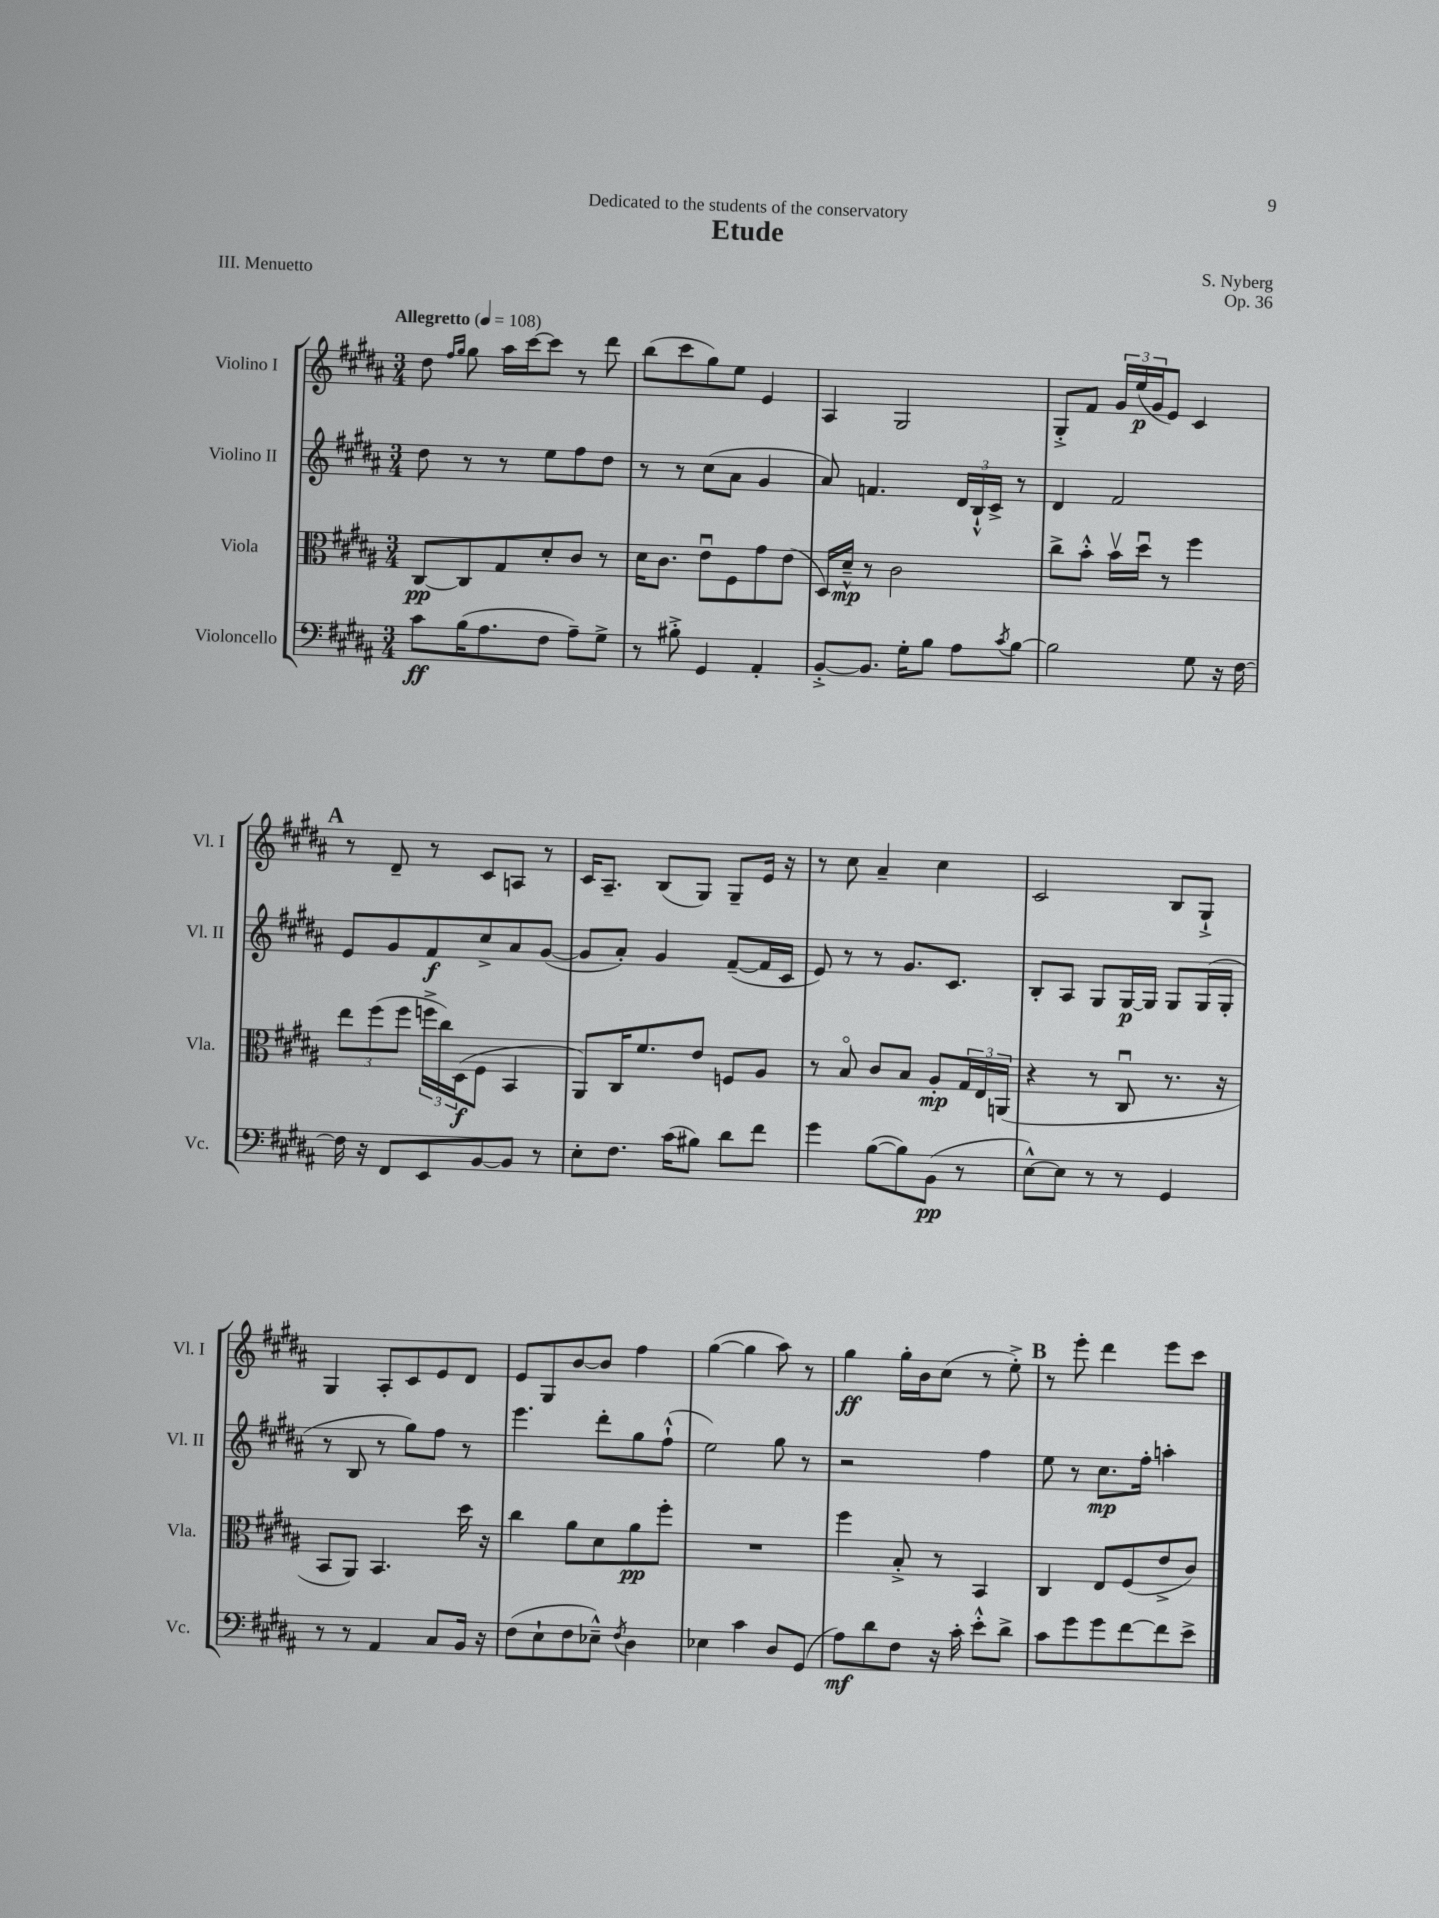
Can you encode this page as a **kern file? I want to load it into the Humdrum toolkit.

**kern	**dynam	**kern	**dynam	**kern	**dynam	**kern	**dynam
*part4	*part4	*part3	*part3	*part2	*part2	*part1	*part1
*staff4	*staff4	*staff3	*staff3	*staff2	*staff2	*staff1	*staff1
*I"Violoncello	*	*I"Viola	*	*I"Violino II	*	*I"Violino I	*
*I'Vc.	*	*I'Vla.	*	*I'Vl. II	*	*I'Vl. I	*
*clefF4	*	*clefC3	*	*clefG2	*	*clefG2	*
*k[f#c#g#d#a#]	*	*k[f#c#g#d#a#]	*	*k[f#c#g#d#a#]	*	*k[f#c#g#d#a#]	*
*M3/4	*	*M3/4	*	*M3/4	*	*M3/4	*
*MM108	*	*MM108	*	*MM108	*	*MM108	*
=1	=1	=1	=1	=1	=1	=1	=1
!	!	!	!	!	!	!LO:TX:a:B:t=Allegretto	!
8c#\L	ff	[8C#/L	pp	8dd#\	.	8dd#\	.
.	.	.	.	.	.	16qqff#/LL	.
.	.	.	.	.	.	16qqgg#/JJ	.
(16B\K	.	8C#/]	.	8r	.	8gg#\	.
8.A#\	.	.	.	.	.	.	.
.	.	8G#/	.	8r	.	16aa#\LL	.
.	.	.	.	.	.	[16ccc#\J	.
8F#\J	.	8d#'/	.	8ee\L	.	8ccc#\J]	.
8A#~\L)	.	8c#/J	.	8ff#\	.	8r	.
8G#^\J	.	8r	.	8dd#\J	.	8ddd#\	.
=2	=2	=2	=2	=2	=2	=2	=2
8r	.	16d#\KL	.	8r	.	(8bb\L	.
.	.	8.c#\J	.	.	.	.	.
8B#X'^\	.	.	.	8r	.	8ccc#\	.
4GG#/	.	8eu\L	.	(8cc#\L	.	8gg#\)	.
.	.	8F#\	.	8a#\J	.	8ee\J	.
4AA#'/	.	8g#\	.	4g#/	.	4e/	.
.	.	(8e\J	.	.	.	.	.
=3	=3	=3	=3	=3	=3	=3	=3
[8BB'^/L	.	16D#/LL)	.	8a#/)	.	4A#/	.
.	.	16d#~^^/JJ	mp	.	.	.	.
8.BB/J]	.	8r	.	4.fn/	.	.	.
.	.	2c#\	.	.	.	2G#/	.
16G#'\KL	.	.	.	.	.	.	.
8B\J	.	.	.	.	.	.	.
8A#\L	.	.	.	24d#/LL	.	.	.
.	.	.	.	24B`^^/	.	.	.
.	.	.	.	24c#^/JJ	.	.	.
8qc#/	.	.	.	.	.	.	.
[8B\J	.	.	.	8r	.	.	.
=4	=4	=4	=4	=4	=4	=4	=4
2B\]	.	8cc#^\L	.	4d#/	.	8G#'^/L	.
.	.	8b'^^\J	.	.	.	8f#/J	.
.	.	16bv\LL	.	2f#/	.	24g#/LL	.
.	.	.	.	.	.	(24ee/	p
.	.	16dd#u\JJ	.	.	.	.	.
.	.	.	.	.	.	24g#/J	.
.	.	8r	.	.	.	8e/J)	.
8G#\	.	4ff#\	.	.	.	4c#/	.
16r	.	.	.	.	.	.	.
[16F#\	.	.	.	.	.	.	.
!!LO:LB:g=z
!!LO:REH:place=s1:t=A
=5	=5	=5	=5	=5	=5	=5	=5
16F#\]	.	12ee\L	.	8e/L	.	8r	.
16r	.	.	.	.	.	.	.
.	.	(12ff#\	.	.	.	.	.
8FF#/L	.	.	.	8g#/	.	8d#~/	.
.	.	12ff#\J	.	.	.	.	.
8EE/	.	24ffn^\LL	.	8f#/	f	8r	.
.	.	24cc#\)	.	.	.	.	.
.	.	(24D#\J	f	.	.	.	.
[8BB/	.	8F#\J	.	8cc#^/	.	8c#/L	.
8BB/J]	.	4BB/	.	8a#/	.	8An/J	.
8r	.	.	.	([8g#/J	.	8r	.
=6	=6	=6	=6	=6	=6	=6	=6
8E'\L	.	8AA#/L)	.	8g#/L]	.	16c#/KL	.
.	.	.	.	.	.	8.A#~/J	.
8.F#\J	.	16C#/K	.	8a#'/J)	.	.	.
.	.	8.f#/	.	.	.	.	.
.	.	.	.	4g#/	.	(8B/L	.
(16c#\KL	.	.	.	.	.	.	.
8B#X\J)	.	8e/J	.	.	.	8G#/J)	.
8d#\L	.	8Fn/L	.	([8f#~/L	.	8G#~/L	.
8f#\J	.	8A#/J	.	16f#/L]	.	16e/Jk	.
.	.	.	.	16c#/JJ	.	16r	.
=7	=7	=7	=7	=7	=7	=7	=7
4g#\	.	8r	.	8e/)	.	8r	.
.	.	8B/	.	8r	.	8cc#\	.
([8B\L	.	8c#/L	.	8r	.	4a#~/	.
8B\])	.	8B/J	.	8.g#/L	.	.	.
(8BB\J	pp	8A#'/L	mp	.	.	4cc#\	.
.	.	.	.	8.c#/J	.	.	.
8r	.	24G#/L	.	.	.	.	.
.	.	24E/	.	.	.	.	.
.	.	(24AAn/JJ	.	.	.	.	.
=8	=8	=8	=8	=8	=8	=8	=8
[8E^^\L)	.	4r	.	8B'/L	.	2c#/	.
8E\J]	.	.	.	8A#/J	.	.	.
8r	.	8r	.	8G#/L	.	.	.
8r	.	8C#u/	.	[16G#/L	p	.	.
.	.	.	.	16G#/JJ]	.	.	.
4GG#/	.	8.r	.	8G#/L	.	8B/L	.
.	.	.	.	(16G#/L	.	8G#`^/J	.
.	.	16r	.	16G#'/JJ	.	.	.
!!LO:LB:g=z
=9	=9	=9	=9	=9	=9	=9	=9
8r	.	8BB/L	.	8r	.	4G#/	.
8r	.	8AA#/J)	.	8B/	.	.	.
4AA#/	.	4.BB/	.	8r	.	8A#'/L	.
.	.	.	.	8gg#\L)	.	8c#/	.
8C#/L	.	.	.	8ff#\J	.	8e/	.
16BB/Jk	.	16dd#\	.	8r	.	8d#/J	.
16r	.	16r	.	.	.	.	.
=10	=10	=10	=10	=10	=10	=10	=10
(8F#\L	.	4cc#\	.	4.eee\	.	8e/L	.
8E`\	.	.	.	.	.	8G#/	.
8F#\	.	8a#\L	.	.	.	[8b/	.
8E-X~^^\J)	.	8d#\	.	8ddd#'\L	.	8b/J]	.
8qF#/	.	.	.	.	.	.	.
4D#\	.	8a#\	pp	8gg#\	.	4ff#\	.
.	.	8ff#'\J	.	(8ff#`^^\J	.	.	.
=11	=11	=11	=11	=11	=11	=11	=11
4E-X\	.	2.r	.	2ee\)	.	([4gg#\	.
4c#\	.	.	.	.	.	4gg#\]	.
8D#/L	.	.	.	8gg#\	.	8aa#\)	.
(8GG#/J	.	.	.	8r	.	8r	.
=12	=12	=12	=12	=12	=12	=12	=12
8A#\L)	mf	4ff#\	.	2r	.	4gg#\	ff
8d#\	.	.	.	.	.	.	.
8F#\J	.	8B'^/	.	.	.	16gg#'\LL	.
.	.	.	.	.	.	16b\J	.
16r	.	8r	.	.	.	(8cc#\J	.
16c#'\	.	.	.	.	.	.	.
8e'^^\L	.	4BB/	.	4ff#\	.	8r	.
8d#^\J	.	.	.	.	.	8ee'^\)	.
!!LO:REH:place=s1:t=B
=13	=13	=13	=13	=13	=13	=13	=13
8c#\L	.	4C#/	.	8ee\	.	8r	.
8g#\	.	.	.	8r	.	8eee'\	.
8g#\	.	8E/L	.	8.cc#\L	mp	4ddd#\	.
[8f#\	.	(8F#/	.	.	.	.	.
.	.	.	.	16ff#'\Jk	.	.	.
8f#\]	.	8e^/	.	4aan'\	.	8eee\L	.
8e^\J	.	8c#/J)	.	.	.	8ccc#\J	.
==	==	==	==	==	==	==	==
*-	*-	*-	*-	*-	*-	*-	*-
